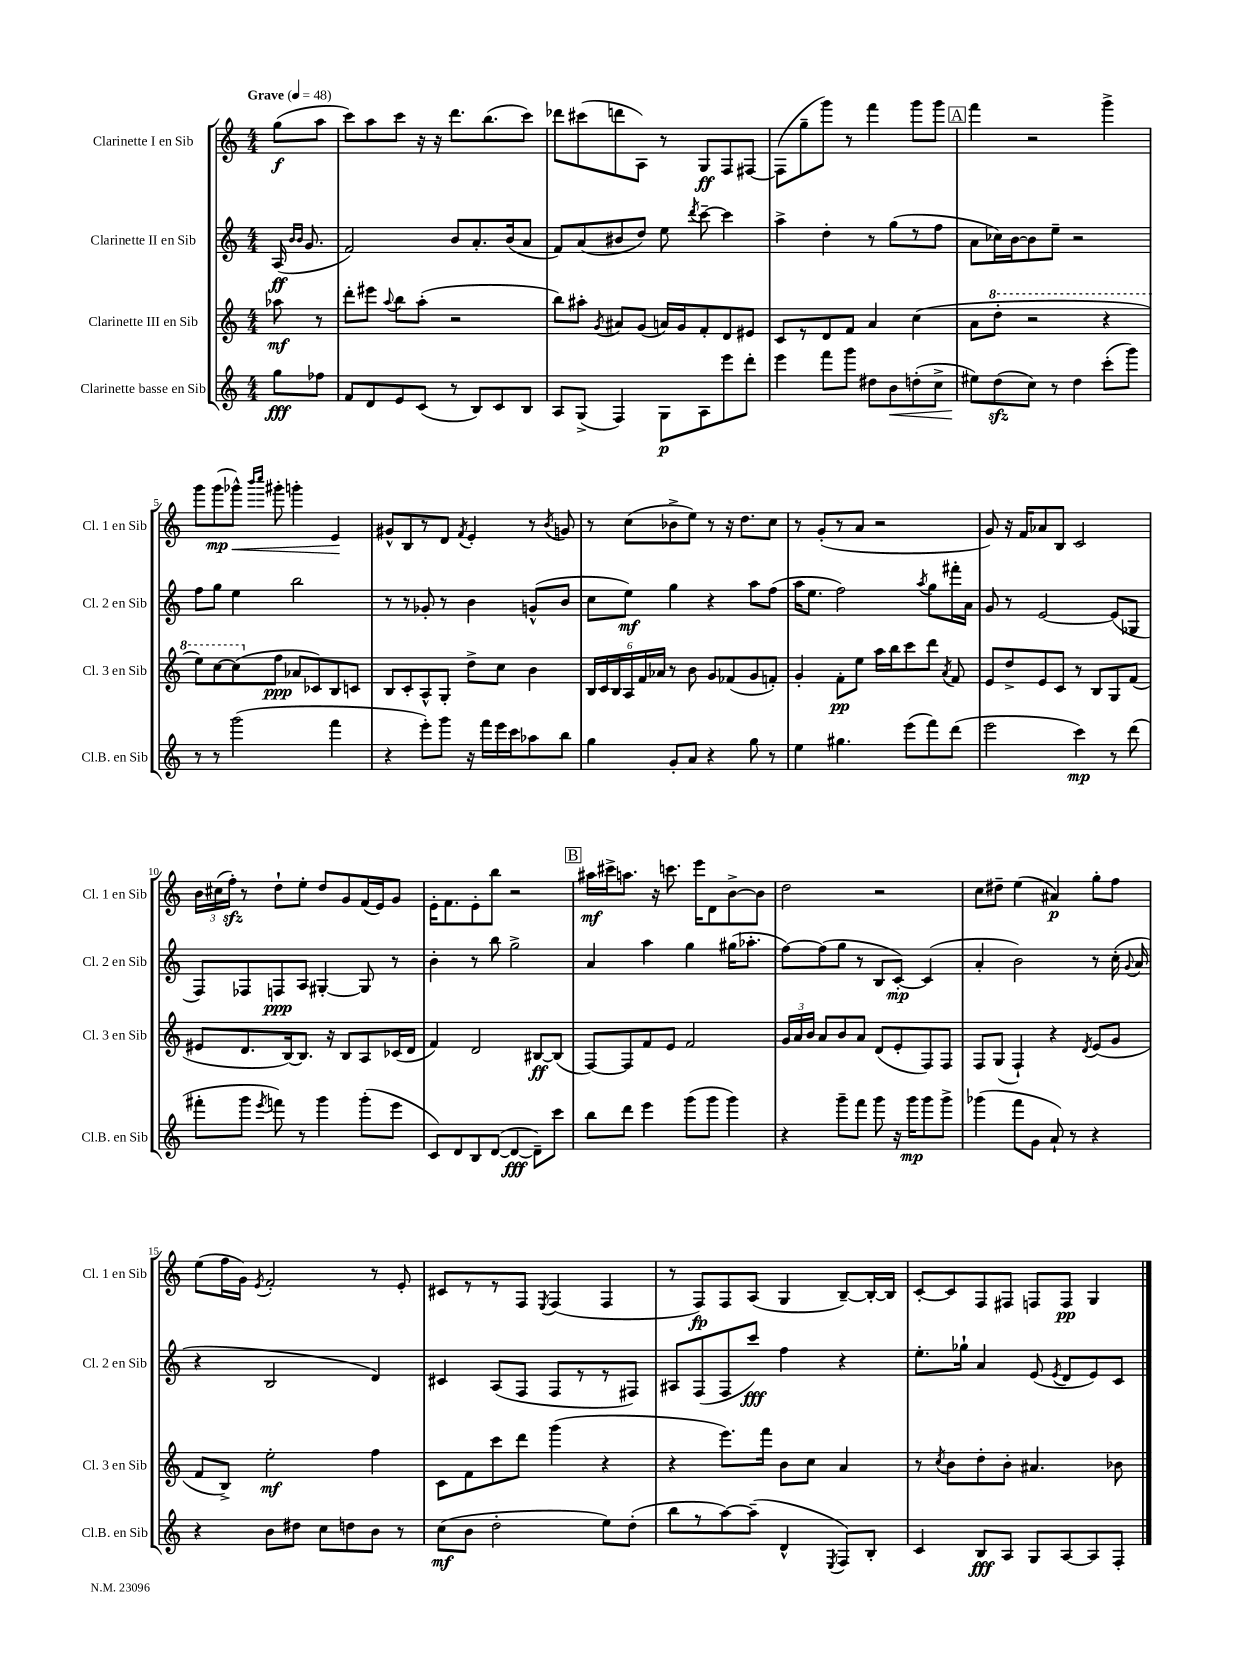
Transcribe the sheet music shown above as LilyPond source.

<<
\new StaffGroup <<
\new Staff = "s0" \with { instrumentName = "Clarinette I en Sib" shortInstrumentName = "Cl. 1 en Sib" } {
    \clef treble \key c \major \numericTimeSignature \time 4/4 \partial 4 \tempo "Grave" 4 = 48
    \autoBeamOff g''8[\f( a''8] |
    c'''8[) a''8 c'''8] r16 r16 d'''8.[ b''8.( c'''8]) |
    des'''8[ cis'''8( d'''8 a8]) r8 g8[\ff f8 fis8]~ |
    fis8[( g''8-- g'''8]) r8 f'''4 g'''8[ g'''8] |
    \mark \markup { \box "A" } f'''4 r2 g'''4-> |
    g'''8[ g'''8\mp( ges'''8]-^\<) \grace { b'''16[ c''''16] } gis'''8-. g'''4-. e'4\! |
    gis'8[-^ b8 r8 d'8] \acciaccatura { f'8 } e'4-. r8 \acciaccatura { b'8 } g'8 |
    r8 c''8[( bes'8-> e''8]) r8 r16 d''8.[ c''8] |
    r8 g'8[-.( r8 a'8] r2 |
    g'8) r16 f'16[ aes'8 b8] c'2 |
    \tuplet 3/2 { b'16[ cis''16( f''16]-.\sfz) } r8 d''8[-! e''8]-. d''8[ g'8 f'16( e'16) g'8] |
    e'16[-. f'8. e'8-. b''8] r2 |
    \mark \markup { \box "B" } ais''16[\mf cis'''16-> a''8.] r16 c'''8. e'''16[ d'8 b'8~-> b'8] |
    d''2 r2 |
    c''8[ dis''8]-- e''4( ais'4\p) g''8[-. f''8] |
    e''8[( f''16 g'16]) \acciaccatura { e'8 } f'2-. r8 e'8-. |
    cis'8[ r8 r8 f8] \acciaccatura { e8 } f4( f4 |
    r8 f8[\fp) f8 a8]( g4 b8[~--) b16~-. b16] |
    c'8[~-. c'8 f8 fis8] f8[ f8]\pp g4 \bar "|." |
}
\new Staff = "s1" \with { instrumentName = "Clarinette II en Sib" shortInstrumentName = "Cl. 2 en Sib" } {
    \clef treble \key c \major \numericTimeSignature \time 4/4 \partial 4
    \autoBeamOff a16\ff( \grace { b'16[ b'16] } g'8. |
    f'2) b'8[ a'8.-. b'16( a'8] |
    f'8[) a'8( bis'8 d''8]) e''8 \acciaccatura { d'''8 } c'''8~-- c'''4 |
    a''4-> d''4-. r8 g''8[( r8 f''8] |
    \mark \markup { \box "A" } a'8[ ces''16) b'16~ b'8 e''8]-- r2 |
    f''8[ g''8] e''4 b''2 |
    r8 r8 ges'8-. r8 b'4 g'8[-^( b'8] |
    c''8[ e''8]\mf) g''4 r4 a''8[ f''8]( |
    a''16[ e''8.] f''2) \acciaccatura { a''8 } g''8[ fis'''16-. a'16] |
    g'8 r8 e'2~ e'8[( ges8] |
    f8[) fes8 f8\ppp a8] gis4~-. gis8 r8 |
    b'4-. r8 b''8 g''2-> |
    \mark \markup { \box "B" } a'4 a''4 g''4 gis''16[( aes''8.]-. |
    f''8[~) f''8( g''8] r8 b8[ c'8]~-.\mp) c'4( |
    a'4-. b'2) r8 c''16-.( \appoggiatura { g'8 } a'16 |
    r4 b2 d'4) |
    cis'4 a8[( f8] f8[ r8 r8 fis8]) |
    ais8[ f8( f8 c'''8]\fff) f''4 r4 |
    e''8.[-. ges''16]-! a'4 e'8( \acciaccatura { e'8 } d'8[ e'8) c'8] \bar "|." |
}
\new Staff = "s2" \with { instrumentName = "Clarinette III en Sib" shortInstrumentName = "Cl. 3 en Sib" } {
    \clef treble \key c \major \numericTimeSignature \time 4/4 \partial 4
    \autoBeamOff aes''8\mf r8 |
    d'''8[-. eis'''8] \appoggiatura { a''8 } b''8[ a''8]-.( r2 |
    b''8[) ais''8]-. \acciaccatura { g'8 } ais'8[ g'8]( a'16[) g'16 f'8-. d'8 eis'8] |
    c'8[ r8 d'8 f'8] a'4 c''4( |
    \mark \markup { \box "A" } a'8[ \ottava #1 d'''8]-. r2 r4 |
    e'''8[) c'''8~ c'''8( \ottava #0 f''8]\ppp aes'8[ ces'8) b8 c'8] |
    b8[ c'8-. a8-^ g8]-. d''8[-> c''8] b'4 |
    \tuplet 6/4 { b16[ c'16 b16 a16 f'16 aes'16] } r8 b'8 g'8[ fes'8( g'8 f'8]-.) |
    g'4-. f'8[-.\pp e''8] a''16[ b''16 c'''8 d'''8] \acciaccatura { a'8 } f'8 |
    e'8[ d''8-> e'8 c'8] r8 b8[ g8 f'8]( |
    eis'8[ d'8. b16~) b8.] r16 b8[ a8 ces'16( d'16] |
    f'4) d'2 bis8[~\ff bis8]( |
    \mark \markup { \box "B" } f8[~) f8 f'8 e'8] f'2 |
    \tuplet 3/2 { g'16[ a'16 b'16] } a'8[ b'8 a'8] d'8[( e'8-. f8) f8] |
    f8[ g8]( f4-!) r4 \acciaccatura { d'8 } e'8[( g'8] |
    f'8[ b8]->) e''2-.\mf f''4 |
    c'8[ f'8 c'''8 d'''8] g'''4( r4 |
    r4 e'''8.[) f'''16] b'8[ c''8] a'4 |
    r8 \acciaccatura { c''8 } b'8[ d''8-. b'8]-. ais'4. bes'8 \bar "|." |
}
\new Staff = "s3" \with { instrumentName = "Clarinette basse en Sib" shortInstrumentName = "Cl.B. en Sib" } {
    \clef treble \key c \major \numericTimeSignature \time 4/4 \partial 4
    \autoBeamOff g''8[\fff fes''8] |
    f'8[ d'8 e'8 c'8]( r8 b8[) c'8 b8] |
    a8[ g8]->( f4) g8[\p a8 e'''8 d'''8]-. |
    e'''4 f'''8[ g'''8] dis''8[ b'8\< d''8-.( c''8]-> |
    \mark \markup { \box "A" } eis''8[\!) d''8\sfz( c''8]) r8 d''4 c'''8[-.( g'''8]) |
    r8 r8 g'''2( f'''4 |
    r4 e'''8[-.) g'''8] r16 f'''16[ e'''16 c'''16 aes''8 b''8] |
    g''4 g'8[-. a'8] r4 g''8 r8 |
    e''4 gis''4. e'''8[( f'''8) d'''8]( |
    e'''2 c'''4\mp) r8 d'''8( |
    fis'''8[-. g'''8] \acciaccatura { e'''8 } f'''8) r8 g'''4 g'''8[-.( e'''8] |
    c'8[) d'8 b8 d'8]~( d'4~\fff d'8[--) c'''8] |
    \mark \markup { \box "B" } b''8[ d'''8] e'''4 g'''8[( g'''8] g'''4) |
    r4 g'''8[-- f'''8] g'''8 r16 g'''16[\mp g'''8 g'''8]-> |
    ges'''4( f'''8[ g'8] a'8-!) r8 r4 |
    r4 b'8[ dis''8] c''8[ d''8 b'8] r8 |
    c''8[\mf( b'8] d''2-. e''8[) d''8]-.( |
    b''8[ r8 a''8~) a''8]--( d'4-^ \acciaccatura { e8 } f8[) b8]-. |
    c'4 b8[\fff a8] g8[ a8~ a8 f8]-. \bar "|." |
}
>>
>>
